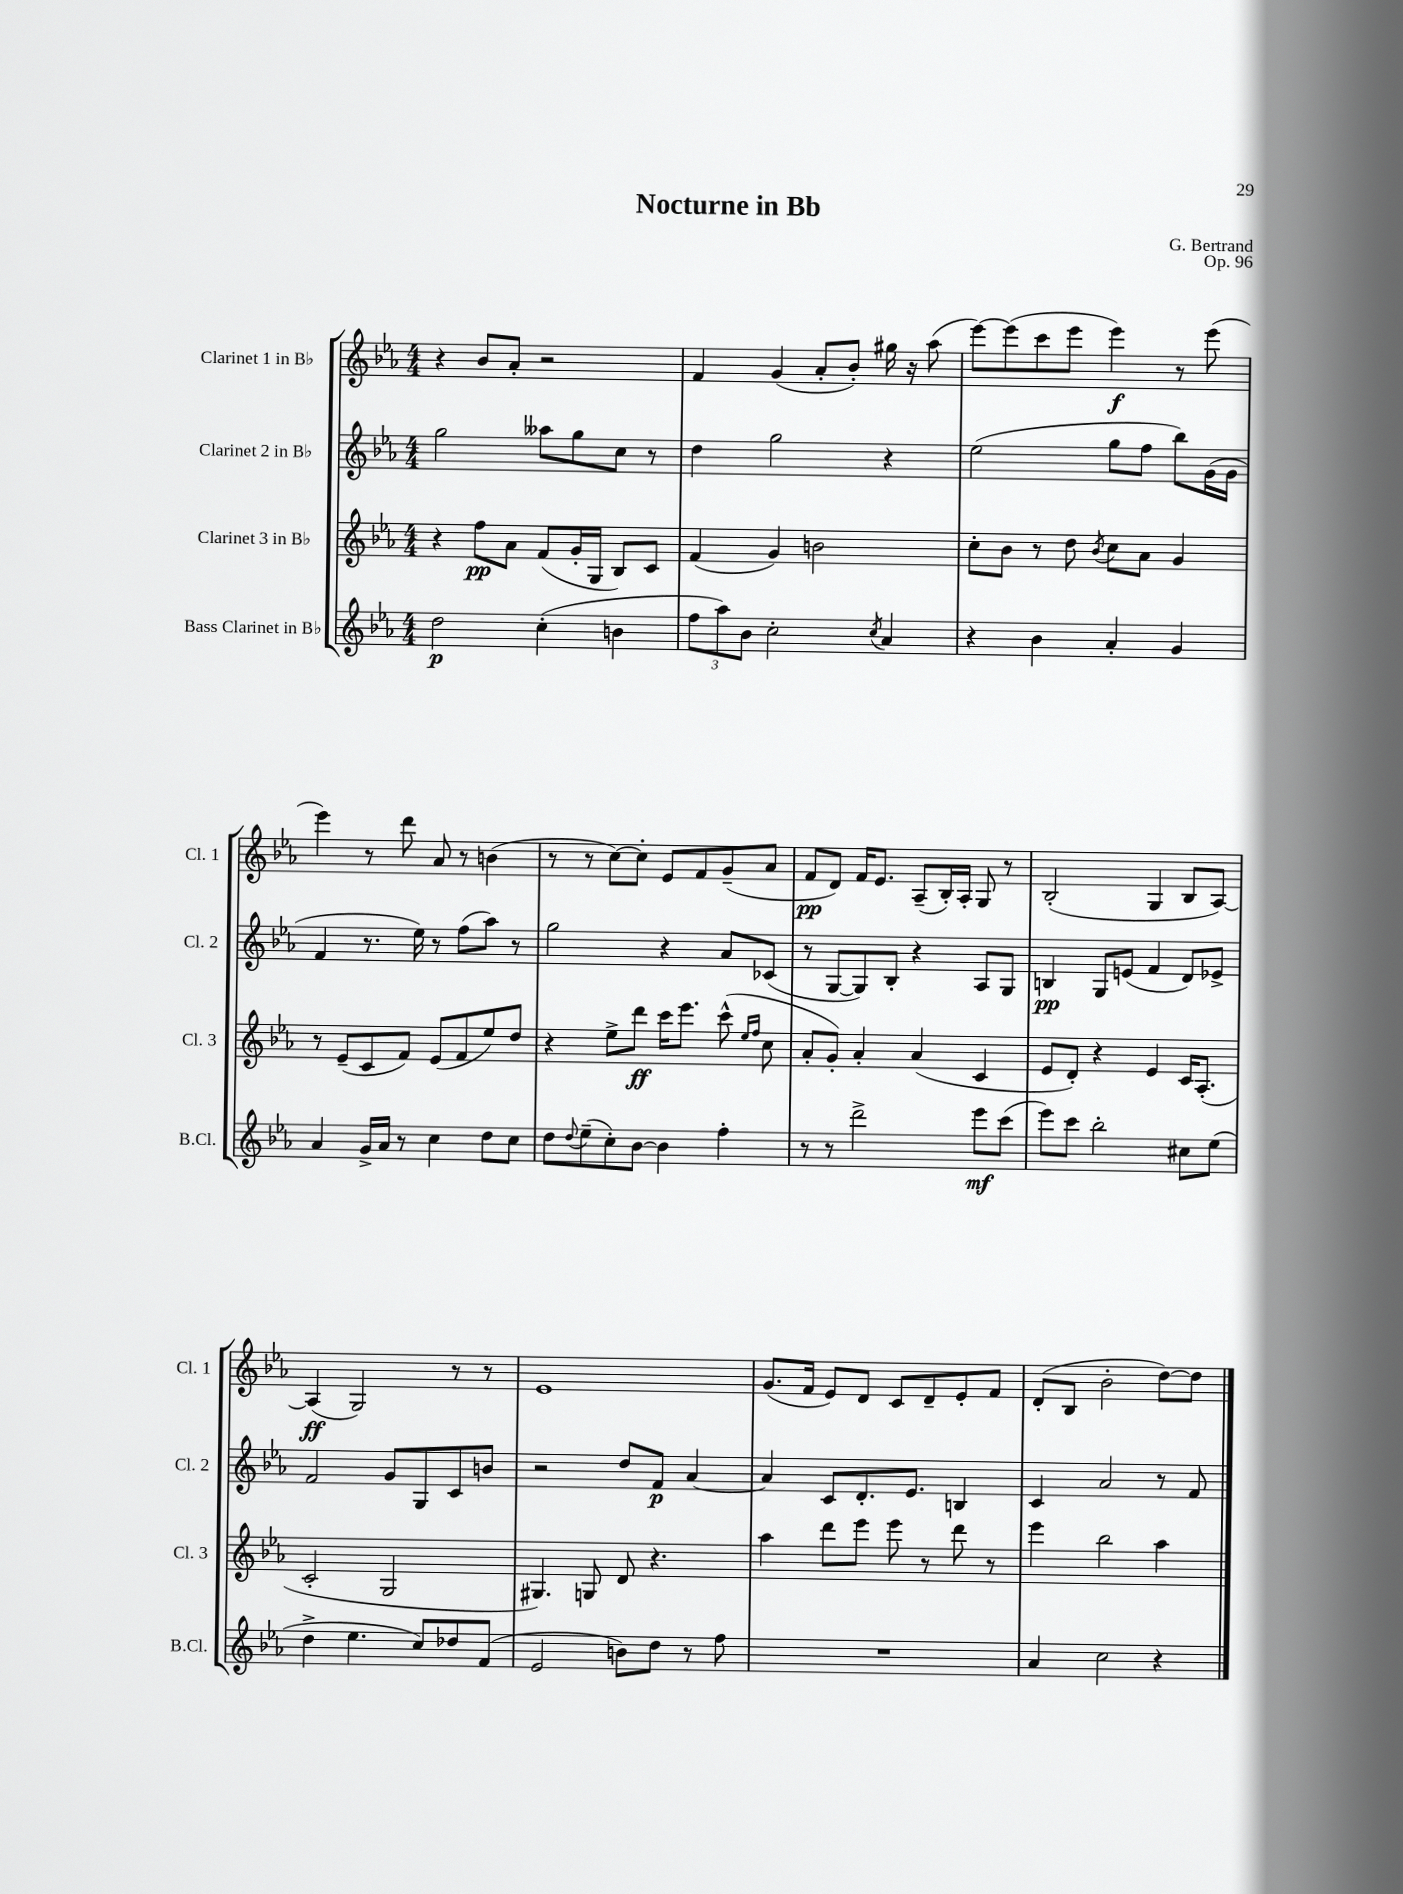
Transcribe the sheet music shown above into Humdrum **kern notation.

**kern	**kern	**kern	**kern
*staff4	*staff3	*staff2	*staff1
*clefG2	*clefG2	*clefG2	*clefG2
*k[b-e-a-]	*k[b-e-a-]	*k[b-e-a-]	*k[b-e-a-]
*M4/4	*M4/4	*M4/4	*M4/4
2dd	4r	2gg	4r
.	8ff	.	8b-
.	8a-	.	8a-'
(4cc'	(8f	8aa--	2r
.	16g'	8gg	.
.	16G	.	.
4b	8B-)	8cc	.
.	8c	8r	.
=	=	=	=
12ff	(4f	4dd	4f
12aa-)	.	.	.
12b-	.	.	.
2cc'	4g)	2gg	(4g
.	2b	.	8a-'
.	.	.	8b-')
8qcc	.	.	.
4a-	.	4r	16gg#
.	.	.	16r
.	.	.	(8aa-
=	=	=	=
4r	8cc'	(2ee-	[8eee-)
.	8b-	.	(8eee-]
4b-	8r	.	8ccc
.	8dd	.	8eee-
.	8qb-	.	.
4a-'	8cc	8gg	4eee-)
.	8a-	8ff	.
4g	4g	8bb-)	8r
.	.	(16g	(8eee-
.	.	16g	.
=	=	=	=
4a-	8r	4f	4eee-)
.	(8e-~	.	.
16g^	8c	8.r	8r
16a-	.	.	.
8r	8f)	.	8ddd
.	.	16ee-)	.
4cc	(8e-	8r	8a-
.	8f	(8ff	8r
8dd	8ee-)	8aa-)	(4b
8cc	8dd	8r	.
=	=	=	=
8dd	4r	2gg	8r
8qqdd	.	.	.
(8ee-~	.	.	8r
8cc')	8ee-^	.	[8cc)
[8b-	8ddd	.	8cc']
4b-]	16ccc	4r	8e-
.	8.eee-	.	.
.	.	.	8f
4ff'	(8ccc^^	8a-	(8g~
.	16qqee-	.	.
.	16qqff	.	.
.	8cc	(8c-	8a-
=	=	=	=
8r	8a-'	8r	8f
8r	8g')	[8G	8d)
2ddd^	4a-'	8G])	16f
.	.	.	8.e-
.	.	8B-'	.
.	(4a-	4r	(8A-~
.	.	.	16B-')
.	.	.	16A-'
8eee-	4c	8A-	8G
(8ccc	.	8G	8r
=	=	=	=
8eee-)	8e-	4B	(2B-'
8ccc	8d')	.	.
2bb-'	4r	8G	.
.	.	(8e	.
.	4e-	4f	4G
8cc#	16c	8d)	8B-
.	(8.A-'	.	.
(8ee-	.	8e-^	[8A-)
=	=	=	=
4dd^	2c'	2f	(4A-]
4.ee-	.	.	2G)
.	2G	8g	.
8cc)	.	8G	.
8dd-	.	8c	8r
(8f	.	8b	8r
=	=	=	=
2e-	4.G#)	2r	1e-
.	8G	.	.
8b)	8d	8dd	.
8dd	4.r	8f	.
8r	.	[4a-	.
8ff	.	.	.
=	=	=	=
1r	4aa-	4a-]	(8.g
.	.	.	16f
.	8ddd	8c	8e-)
.	8eee-	8.d'	8d
.	8eee-	.	8c
.	.	8.e-	.
.	8r	.	8d~
.	8ddd	4B	8e-'
.	8r	.	8f
=	=	=	=
4a-	4eee-	4c	(8d'
.	.	.	8B-
2cc	2bb-	2a-	2b-'
4r	4aa-	8r	[8dd)
.	.	8f	8dd]
==	==	==	==
*-	*-	*-	*-
